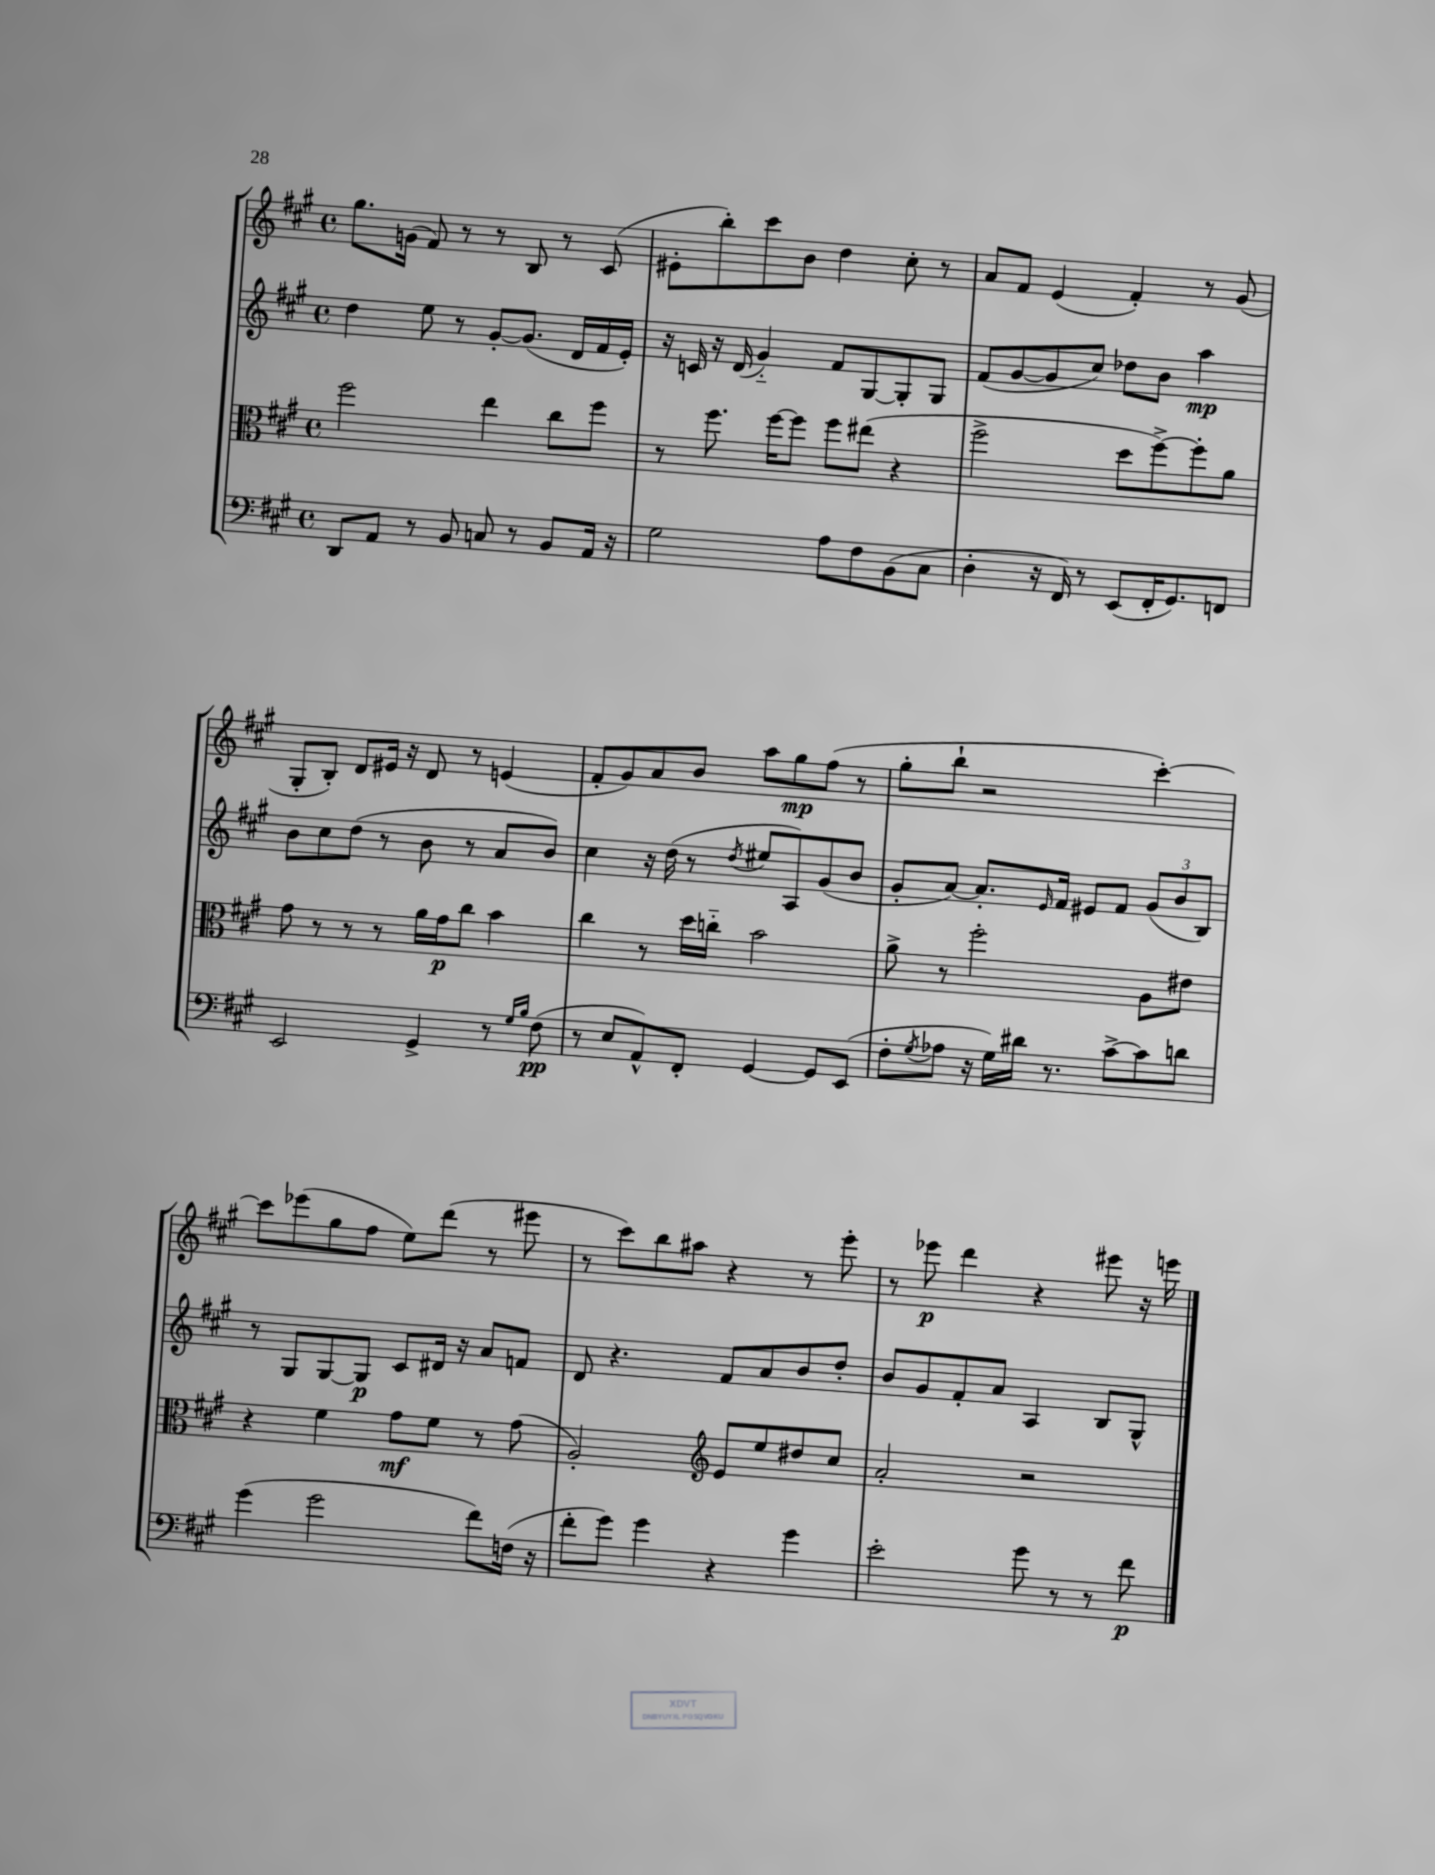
<<
\new StaffGroup <<
\new Staff = "s0" {
    \clef treble \key a \major \defaultTimeSignature \time 4/4
    gis''8. g'16( fis'8) r8 r8 b8 r8 cis'8( |
    eis'8-. b''8-.) cis'''8 b'8 d''4 cis''8-. r8 |
    a'8 fis'8 e'4( fis'4-.) r8 gis'8( |
    gis8-. b8-.) d'8 eis'16 r16 d'8 r8 e'4( |
    fis'8-. gis'8) a'8 b'8 a''8 gis''8\mp fis''8( r8 |
    gis''8-. b''8-! r2 cis'''4~-.) |
    cis'''8 ees'''8( gis''8 fis''8 e''8) d'''8( r8 eis'''8 |
    r8 cis'''8) b''8 ais''8 r4 r8 e'''8-. |
    r8 ees'''8\p d'''4 r4 eis'''8 r16 e'''16 \bar "|." |
}
\new Staff = "s1" {
    \clef treble \key a \major \defaultTimeSignature \time 4/4
    d''4 e''8 r8 gis'8~-. gis'8.( d'16 fis'16 e'16-.) |
    r16 c'16 r16 d'16( gis'4-_) fis'8 gis8~ gis8-. gis8 |
    fis'8( gis'8~ gis'8 cis''8) des''8 b'8 a''4\mp |
    b'8 cis''8 d''8( r8 b'8 r8 a'8 b'8) |
    cis''4 r16 d''16( r8 \acciaccatura { d''8 } eis''8 a8) gis'8( b'8 |
    gis'8-. a'8~) a'8.-. \grace { e'16 } fis'16 eis'8 fis'8 \tuplet 3/2 { gis'8( b'8 b8) } |
    r8 gis8 gis8~ gis8\p cis'8 dis'16 r16 a'8 f'8 |
    d'8 r4. fis'8 a'8 b'8 d''8-. |
    b'8 gis'8 fis'8-. a'8 a4 b8 gis8-^ \bar "|." |
}
\new Staff = "s2" {
    \clef alto \key a \major \defaultTimeSignature \time 4/4
    fis''2 e''4 cis''8 fis''8 |
    r8 fis''8. fis''16~ fis''8 fis''8 eis''8( r4 |
    fis''2-> d''8 fis''8~->) fis''8-. a'8 |
    gis'8 r8 r8 r8 a'16 gis'16\p cis''8 b'4 |
    cis''4 r8 d''16 c''16-_ b'2 |
    a'8-> r8 fis''2-. a8 eis'8 |
    r4 fis'4 gis'8\mf fis'8 r8 gis'8( |
    a2-.) \clef treble e'8 e''8 dis''8 cis''8 |
    a'2-. r2 \bar "|." |
}
\new Staff = "s3" {
    \clef bass \key a \major \defaultTimeSignature \time 4/4
    d,8 a,8 r8 b,8 c8 r8 b,8 a,16 r16 |
    gis2 a8 fis8 b,8( cis8 |
    d4-. r16 fis,16) r8 e,8( fis,16-. gis,8.) f,8 |
    e,2 gis,4-> r8 \grace { gis16 b16 } fis8\pp( |
    r8 e8 a,8-^) fis,8-. gis,4~ gis,8 e,8( |
    fis8-. \acciaccatura { gis8 } aes8 r16 gis16) dis'16 r8. cis'8~-> cis'8 d'8 |
    gis'4( gis'2 fis'8) f16( r16 |
    fis'8-. gis'8) gis'4 r4 gis'4 |
    e'2-. gis'8 r8 r8 fis'8\p \bar "|." |
}
>>
>>
\layout { \context { \Score \remove "Bar_number_engraver" } }
